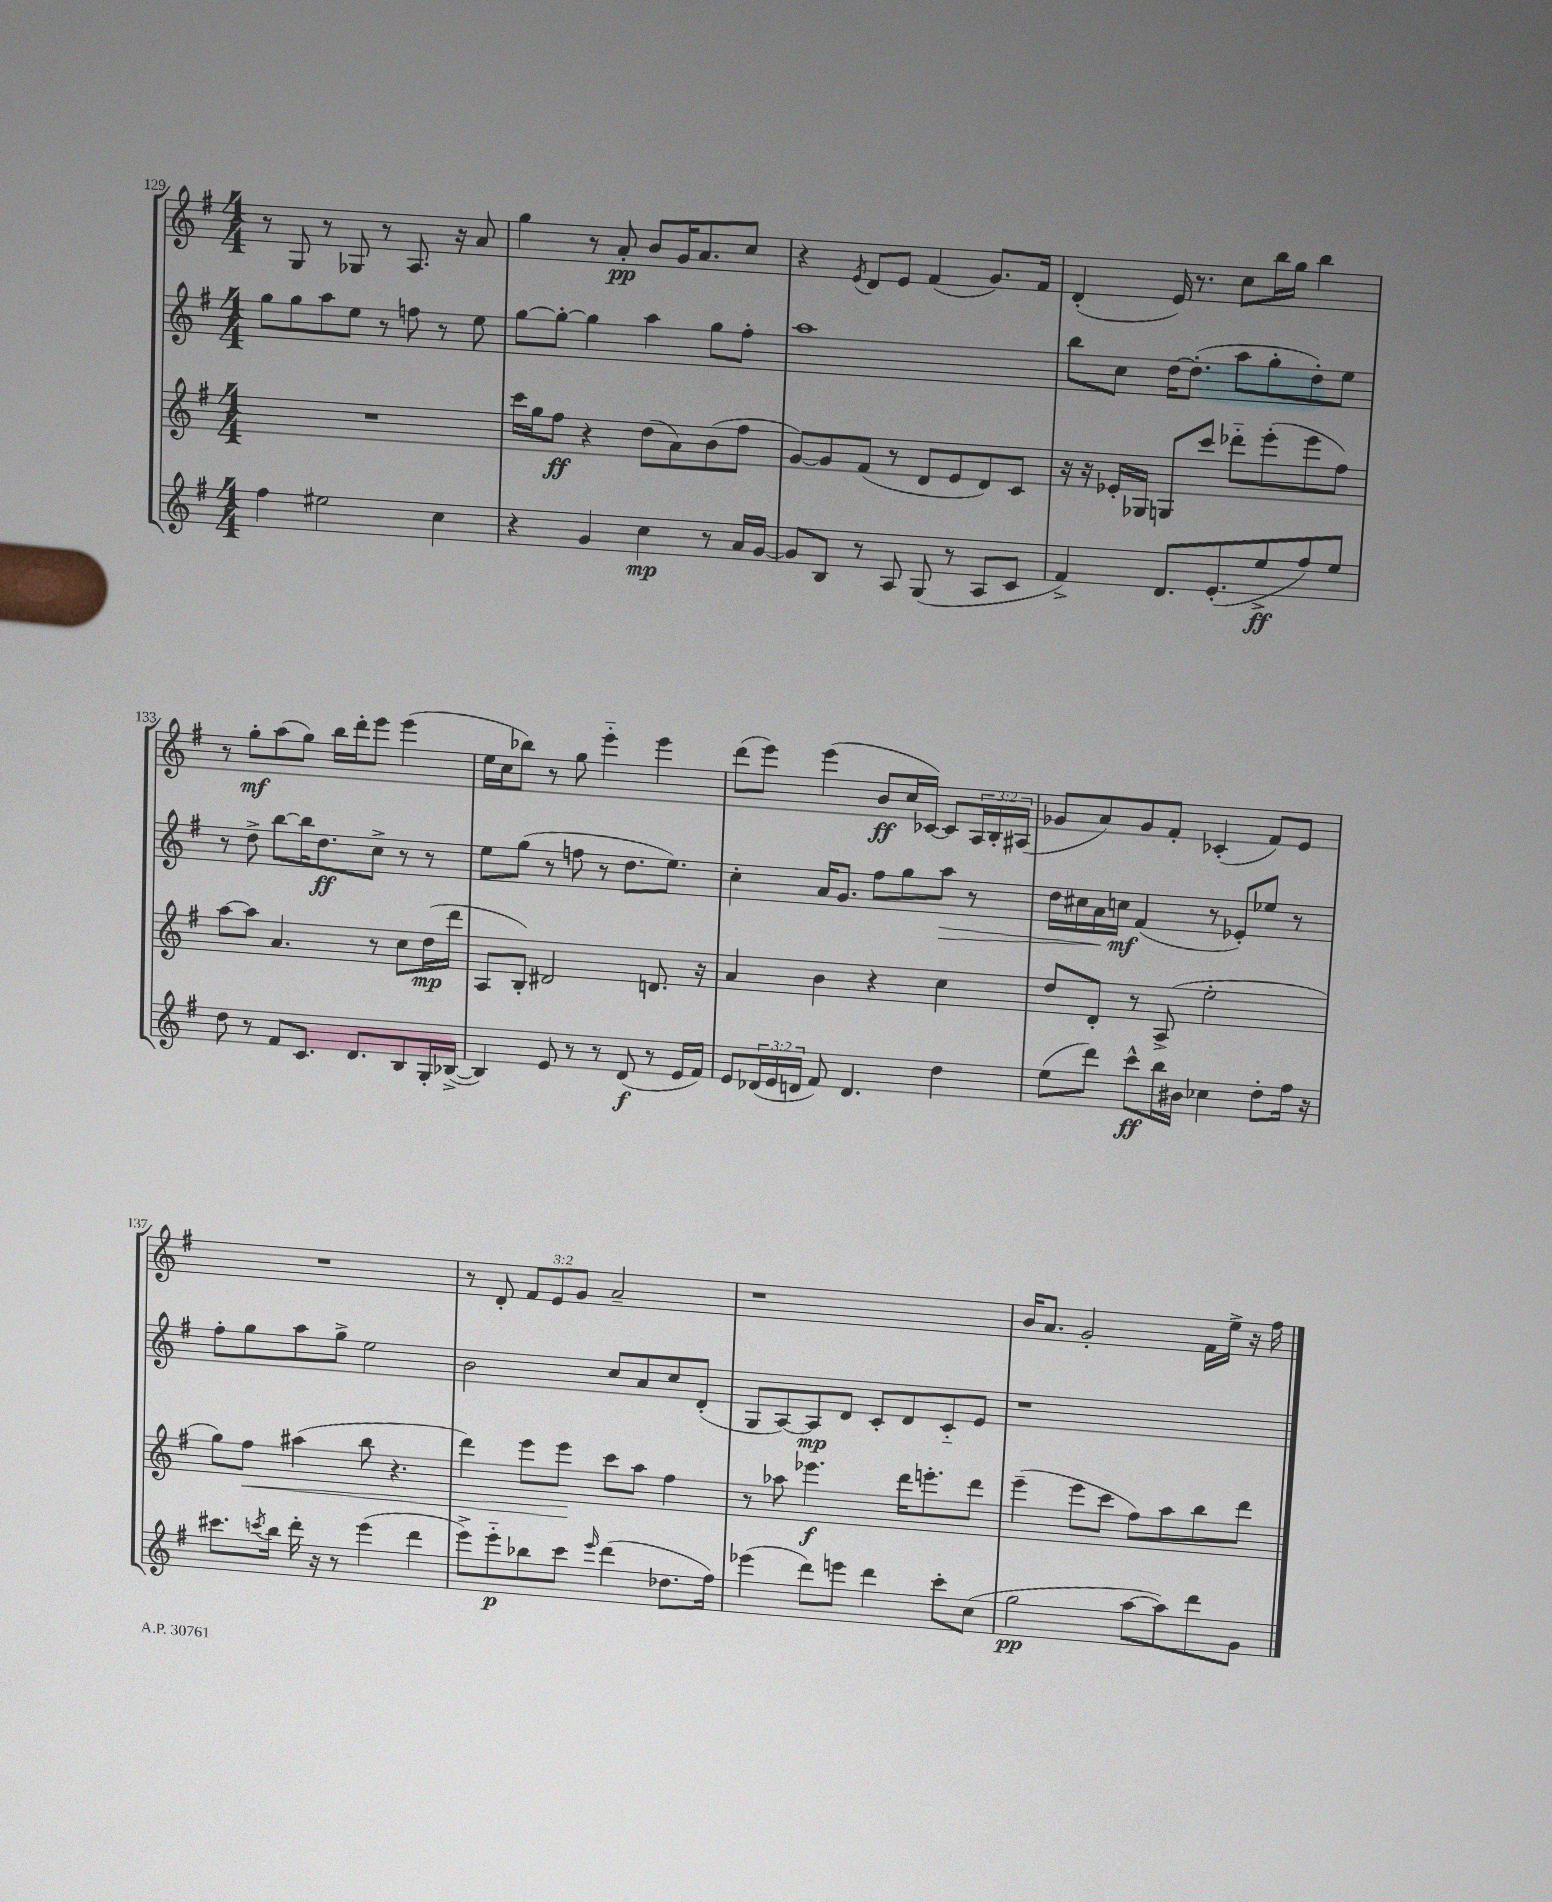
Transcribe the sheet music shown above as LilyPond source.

<<
\new StaffGroup <<
\new Staff = "s0" {
    \clef treble \key g \major \numericTimeSignature \time 4/4 \override Staff.TupletNumber.text = #tuplet-number::calc-fraction-text
    r8 g8 r8 ges8 r8 a8. r16 a'8 |
    g''4 r8 a'8-.\pp b'8 g'16 a'8. c''8 |
    r4 \acciaccatura { e'8 } d'8 e'8 fis'4( g'8.) fis'16 |
    d'4-.( e'16) r8. c''8 b''16 g''16 b''4 |
    r8 g''8-.\mf a''8( g''8) b''16 d'''16-. e'''8 e'''4( |
    e''16 c''16 bes''8) r8 g''8 e'''4-_ e'''4 |
    d'''8( e'''8) e'''4( b'8\ff c''16 ces'16~) ces'8 \tuplet 3/2 { a16 b16-. ais16( } |
    ges'8 a'8) ges'8 fis'8-. ces'4-.( fis'8) e'8 |
    R1 |
    r8 d'8-. \tuplet 3/2 { fis'8 e'8 g'8 } a'2-- |
    r1 |
    b'16 a'8. g'2-. fis'16 e''16-> r16 fis''16 \bar "|." |
}
\new Staff = "s1" {
    \clef treble \key g \major \numericTimeSignature \time 4/4
    g''8 g''8 a''8 e''8 r8 f''8 r8 e''8 |
    g''8~ g''8~-. g''4 a''4 g''8 fis''8-. |
    a''1 |
    b''8 c''8 d''16~ d''8.-.( a''8 g''8-. d''8-.) e''8 |
    r8 d''8-> b''8~ b''16 d''8.\ff c''8-> r8 r8 |
    e''8 g''8( r8 f''8 r8 d''8. e''8.) |
    c''4-. a'16 g'8. fis''8 g''8 a''8\> r8 |
    d''16 cis''16 a'16 c''16\mf\! fis'4( r8 ees'8-.) ees''8 r8 |
    fis''8-. g''8 a''8 g''8-> e''2 |
    b'2 c''8 a'8 c''8 d'8-.( |
    g8 a8~) a8\mp d'8 c'8-. d'8 c'8-_ e'8 |
    r1 \bar "|." |
}
\new Staff = "s2" {
    \clef treble \key g \major \numericTimeSignature \time 4/4
    R1 |
    c'''16 g''16 fis''8\ff r4 d''8( a'8) b'8( fis''8 |
    g'8~) g'8 fis'8( r8 d'8 e'8 d'8) c'8 |
    r16 r16 ees'16-. ges16 g8 c'''8 des'''8-_ e'''8-.( e'''8 fis''8) |
    a''8~ a''8 a'4. r8 c''8 d''16\mp( d'''16 |
    a8 b8-.) dis'2 d'8. r16 |
    a'4 b'4 r4 c''4 |
    d''8 d'8-. r8 a8->( e''2-. |
    g''8) fis''8\< ais''4( b''8 r4. |
    d'''4) e'''8 e'''8\! c'''8 a''8 fis''4 |
    r8 aes''8 ees'''4.\f d'''16 e'''8.-. d'''8 |
    e'''4--( e'''8 c'''8 fis''8) a''8 b''8 d'''8 \bar "|." |
}
\new Staff = "s3" {
    \clef treble \key g \major \numericTimeSignature \time 4/4 \override Staff.TupletNumber.text = #tuplet-number::calc-fraction-text
    fis''4 eis''2 c''4 |
    r4 g'4 c''4\mp r8 a'16 g'16~ |
    g'8 b8 r8 a8 g8( r8 a8 c'8 |
    fis'4->) d'8. e'8.-.( e''8->\ff fis''8) e''8 |
    d''8 r8 fis'8 c'8. d'8. b8 g16-. bes16~->( |
    bes4) e'8 r8 r8 d'8\f( r8 e'16 fis'16) |
    e'8 \tuplet 3/2 { des'16( e'16 d'16 } fis'8) d'4. d''4 |
    e''8( d'''8) c'''8-^\ff b''16 bis'16 ces''4 d''8-. fis''16 r16 |
    cis'''8. \acciaccatura { c'''8 } b''16 d'''16-. r16 r8 e'''4( d'''4 |
    e'''8->) e'''8-_\p bes''8 c'''8 \grace { e'''16 } d'''4( des''8. fis''16) |
    ees'''4( d'''8) e'''8 d'''4 c'''8-. c''8( |
    g''2\pp a''8~ a''8) d'''8 g'8 \bar "|." |
}
>>
>>
\layout { \context { \Score currentBarNumber = #129 } }
